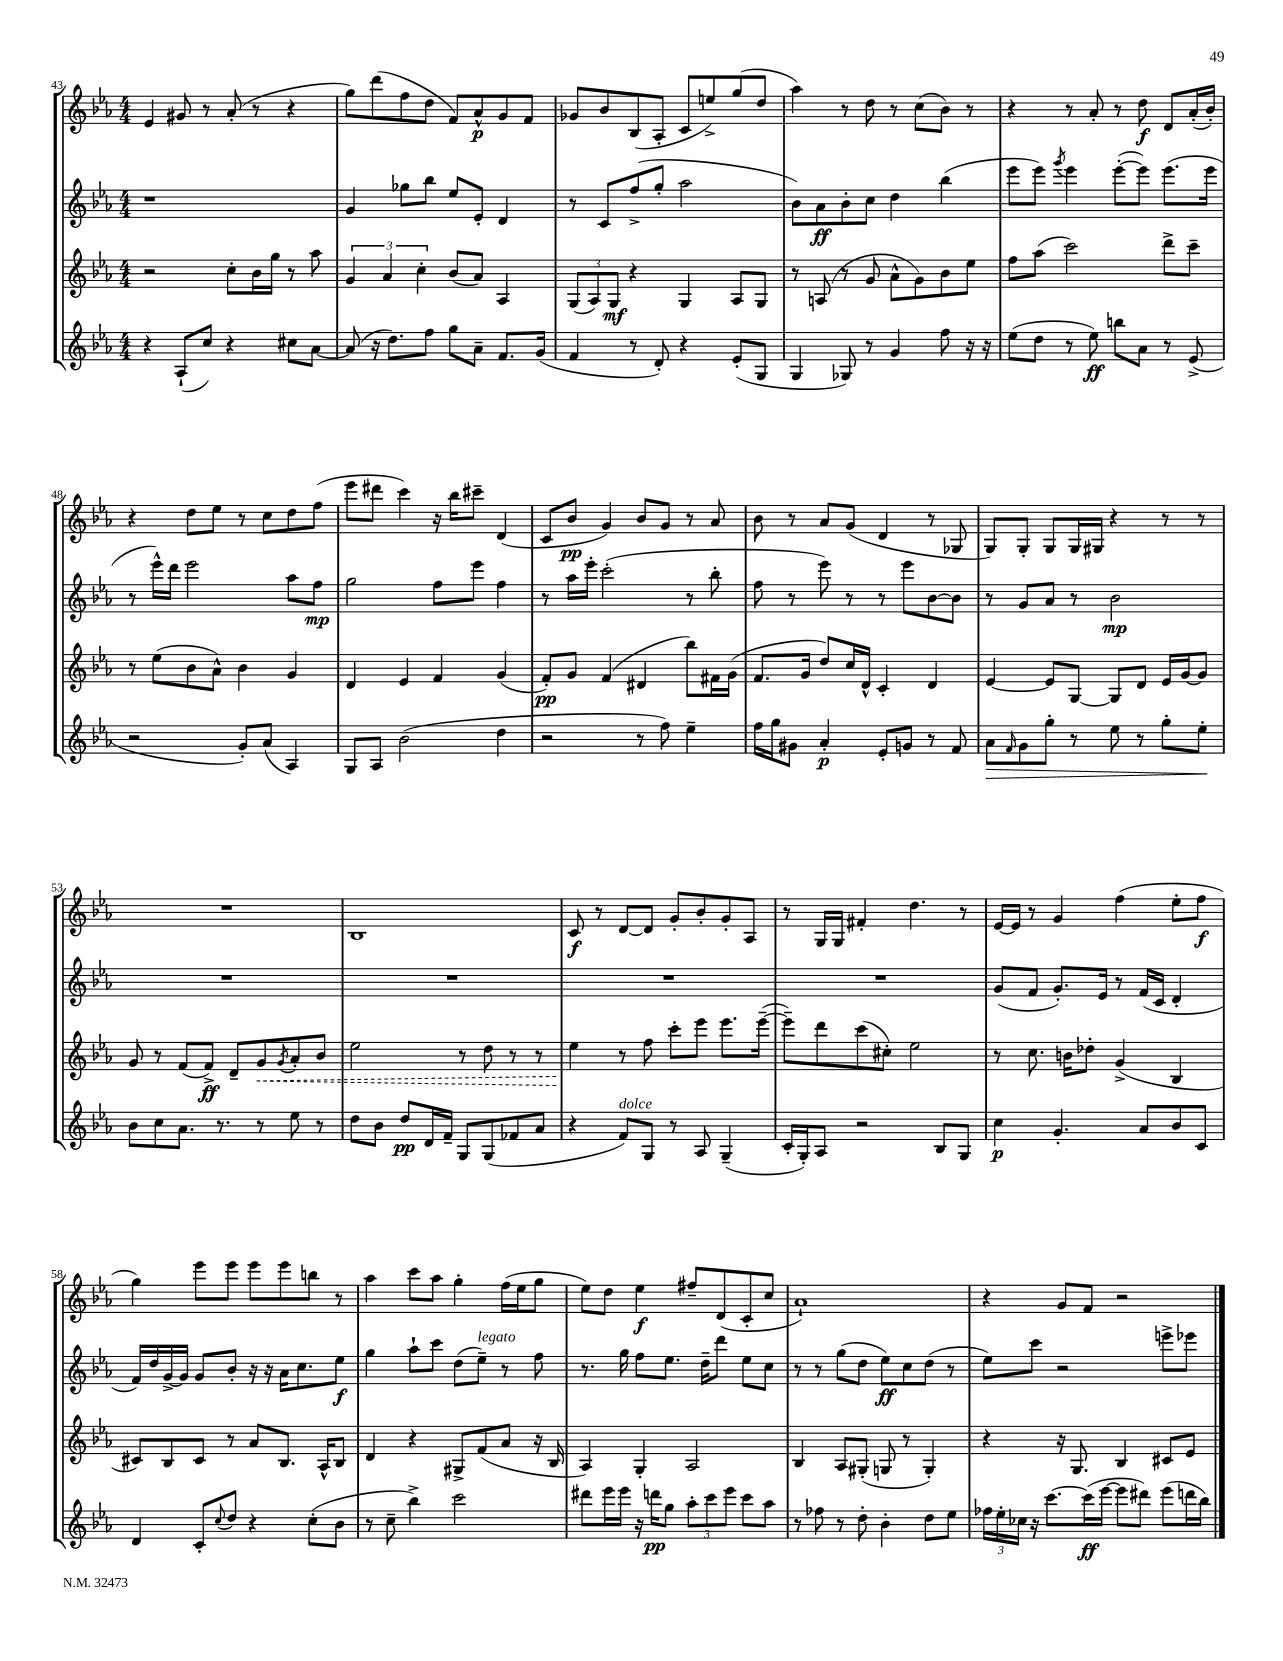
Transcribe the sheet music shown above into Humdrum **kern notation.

**kern	**kern	**kern	**kern
*staff4	*staff3	*staff2	*staff1
*clefG2	*clefG2	*clefG2	*clefG2
*k[b-e-a-]	*k[b-e-a-]	*k[b-e-a-]	*k[b-e-a-]
*M4/4	*M4/4	*M4/4	*M4/4
4r	2r	1r	4e-
(8A-`	.	.	8g#
8cc)	.	.	8r
4r	8cc'	.	(8a-'
.	16b-	.	8r
.	16gg	.	.
8cc#	8r	.	4r
[8a-	8aa-	.	.
=	=	=	=
(8a-]	6g	4g	8gg)
16r	.	.	(8ddd
.	6a-	.	.
8.dd)	.	.	.
.	.	8gg-	8ff
.	6cc'	.	.
8ff	.	8bb-	8dd
8gg	(8b-	8ee-	8f)
8a-~	8a-)	8e-'	8a-^^
8.f	4A-	4d	8g
.	.	.	8f
(16g	.	.	.
=	=	=	=
4f	(12G	8r	8g-
.	12A-)	.	.
.	.	8c	8b-
.	12G	.	.
8r	4r	(8ff^	(8B-
8d')	.	8gg'	8A-'
4r	4G	2aa-	8c
.	.	.	8ee^)
(8e-'	8A-	.	(8gg
8G	8G	.	8dd
=	=	=	=
4G	8r	8b-)	4aa-)
.	(8A	8a-	.
8G-)	8r	8b-'	8r
8r	8g	8cc	8dd
4g	8a-^^	4dd	8r
.	8g)	.	(8cc
8ff	8b-	(4bb-	8b-)
16r	8ee-	.	8r
16r	.	.	.
=	=	=	=
(8ee-	8ff	8eee-	4r
8dd	(8aa-	8eee-)	.
.	.	8qggg	.
8r	2ccc)	4eee-	8r
8ee-)	.	.	8a-'
8bb	.	([8eee-'	8r
8a-	.	8eee-])	8dd
8r	8ddd^	(8.eee-	8d
(8e-^	8ccc~	.	(16a-'
.	.	16eee-	16b-')
=	=	=	=
2r	8r	8r	4r
.	(8ee-	16eee-^^)	.
.	.	16ddd	.
.	8b-	2eee-	8dd
.	8a-^^)	.	8ee-
8g')	4b-	.	8r
(8a-	.	.	8cc
4A-)	4g	8aa-	8dd
.	.	8ff	(8ff
=	=	=	=
8G	4d	2gg	8eee-
8A-	.	.	8ddd#
(2b-	4e-	.	4ccc)
.	4f	8ff	16r
.	.	.	16bb-
.	.	8eee-	8ccc#~
4dd	(4g	4ff	(4d
=	=	=	=
2r	8f')	8r	8c
.	8g	16aa-	8b-
.	.	16eee-'	.
.	(4f	(2ccc'	4g)
8r	4d#	.	8b-
8ff)	.	.	8g
4ee-~	8bb-)	8r	8r
.	16f#	8bb-'	8a-
.	(16g	.	.
=	=	=	=
16ff	8.f	8ff	8b-
16gg	.	.	.
8g#	.	8r	8r
.	16g	.	.
4a-'	8dd)	8eee-)	8a-
.	16cc	8r	(8g
.	16d^^	.	.
8e-'	4c'	8r	4d
8g	.	8eee-	.
8r	4d	[8b-	8r
8f	.	8b-]	8G-
=	=	=	=
8a-	[4e-	8r	8G)
16qqf	.	.	.
8g	.	8g	8G'
8gg'	8e-]	8a-	8G
8r	[8G	8r	16G
.	.	.	16G#
8ee-	8G]	2b-	4r
8r	8d	.	.
8gg'	16e-	.	8r
.	[16g	.	.
8ee-'	8g]	.	8r
=	=	=	=
8b-	8g	1r	1r
8cc	8r	.	.
8.a-	(8f	.	.
.	8f^)	.	.
8.r	.	.	.
.	8d~	.	.
8r	8g	.	.
.	8qg	.	.
8ee-	8a-'	.	.
8r	8b-	.	.
=	=	=	=
8dd	2ee-	1r	1B-
8b-	.	.	.
8dd	.	.	.
16d	.	.	.
16f~	.	.	.
8G	8r	.	.
(8G	8dd	.	.
8f-	8r	.	.
8a-	8r	.	.
=	=	=	=
4r	4ee-	1r	8c
.	.	.	8r
8f)	8r	.	[8d
8G	8ff	.	8d]
8r	8ccc'	.	8g'
8A-	8eee-	.	8b-'
(4G~	8.eee-	.	8g'
.	.	.	8A-
.	([16eee-~	.	.
=	=	=	=
16c'	8eee-~])	1r	8r
16G')	.	.	.
8A-	8ddd	.	16G
.	.	.	16G
2r	(8ccc	.	4f#'
.	8cc#')	.	.
.	2ee-	.	4.dd
8B-	.	.	.
8G	.	.	8r
=	=	=	=
4cc	8r	(8g	[16e-
.	.	.	16e-]
.	8.cc	8f	8r
4.g'	.	8.g')	4g
.	16b	.	.
.	8dd-'	.	.
.	.	16e-	.
.	(4g^	8r	(4ff
8a-	.	(16f	.
.	.	16c	.
8b-	4B-	4d'	8ee-'
8c	.	.	8ff
=	=	=	=
4d	8c#)	16f)	4gg)
.	.	16dd	.
.	8B-	[16g^	.
.	.	16g]	.
8c'	8c#	8g	8eee-
8qqcc	.	.	.
8dd	8r	8b-'	8eee-
4r	8a-	16r	8eee-
.	.	16r	.
.	8.B-	16a-	8eee-
.	.	8.cc	.
(8cc'	.	.	8bb
.	16A-^^	.	.
8b-	8B-	8ee-	8r
=	=	=	=
8r	4d	4gg	4aa-
8cc~	.	.	.
4bb-^)	4r	8aa-`	8ccc
.	.	8ccc	8aa-
2ccc	8G#^	(8dd	4gg'
.	(8f	8ee-~)	.
.	8a-	8r	(16ff
.	.	.	16ee-
.	16r	8ff	8gg
.	16B-	.	.
=	=	=	=
8ddd#	4A-)	8.r	8ee-)
16eee-	.	.	8dd
16eee-	.	16gg	.
16r	4G'	8ff	4ee-
16ddd	.	.	.
8gg	.	8.ee-	.
12aa-'	2A-	.	8ff#~
.	.	16dd~	.
12ccc	.	.	.
.	.	8ddd	(8d
12eee-	.	.	.
8ccc	.	8ee-	8c'
8aa-	.	8cc	8cc
=	=	=	=
8r	4B-	8r	1a-`)
8ff-	.	8r	.
8r	8A-	(8gg	.
8dd'	(8G#'	8dd	.
4b-'	8G	8ee-)	.
.	8r	8cc	.
8dd	4G')	(8dd	.
8ee-	.	8r	.
=	=	=	=
24ff-	4r	8ee-)	4r
24ee-'	.	.	.
24cc-	.	.	.
16r	.	8ccc	.
[8.ccc	.	.	.
.	16r	2r	8g
.	8.G	.	.
(16ccc]	.	.	8f
[16eee-	.	.	.
8eee-]	4B-	.	2r
8ddd#)	.	.	.
(8eee-	8c#	8eee^	.
16ddd	8e-	8eee-	.
16bb-)	.	.	.
==	==	==	==
*-	*-	*-	*-
